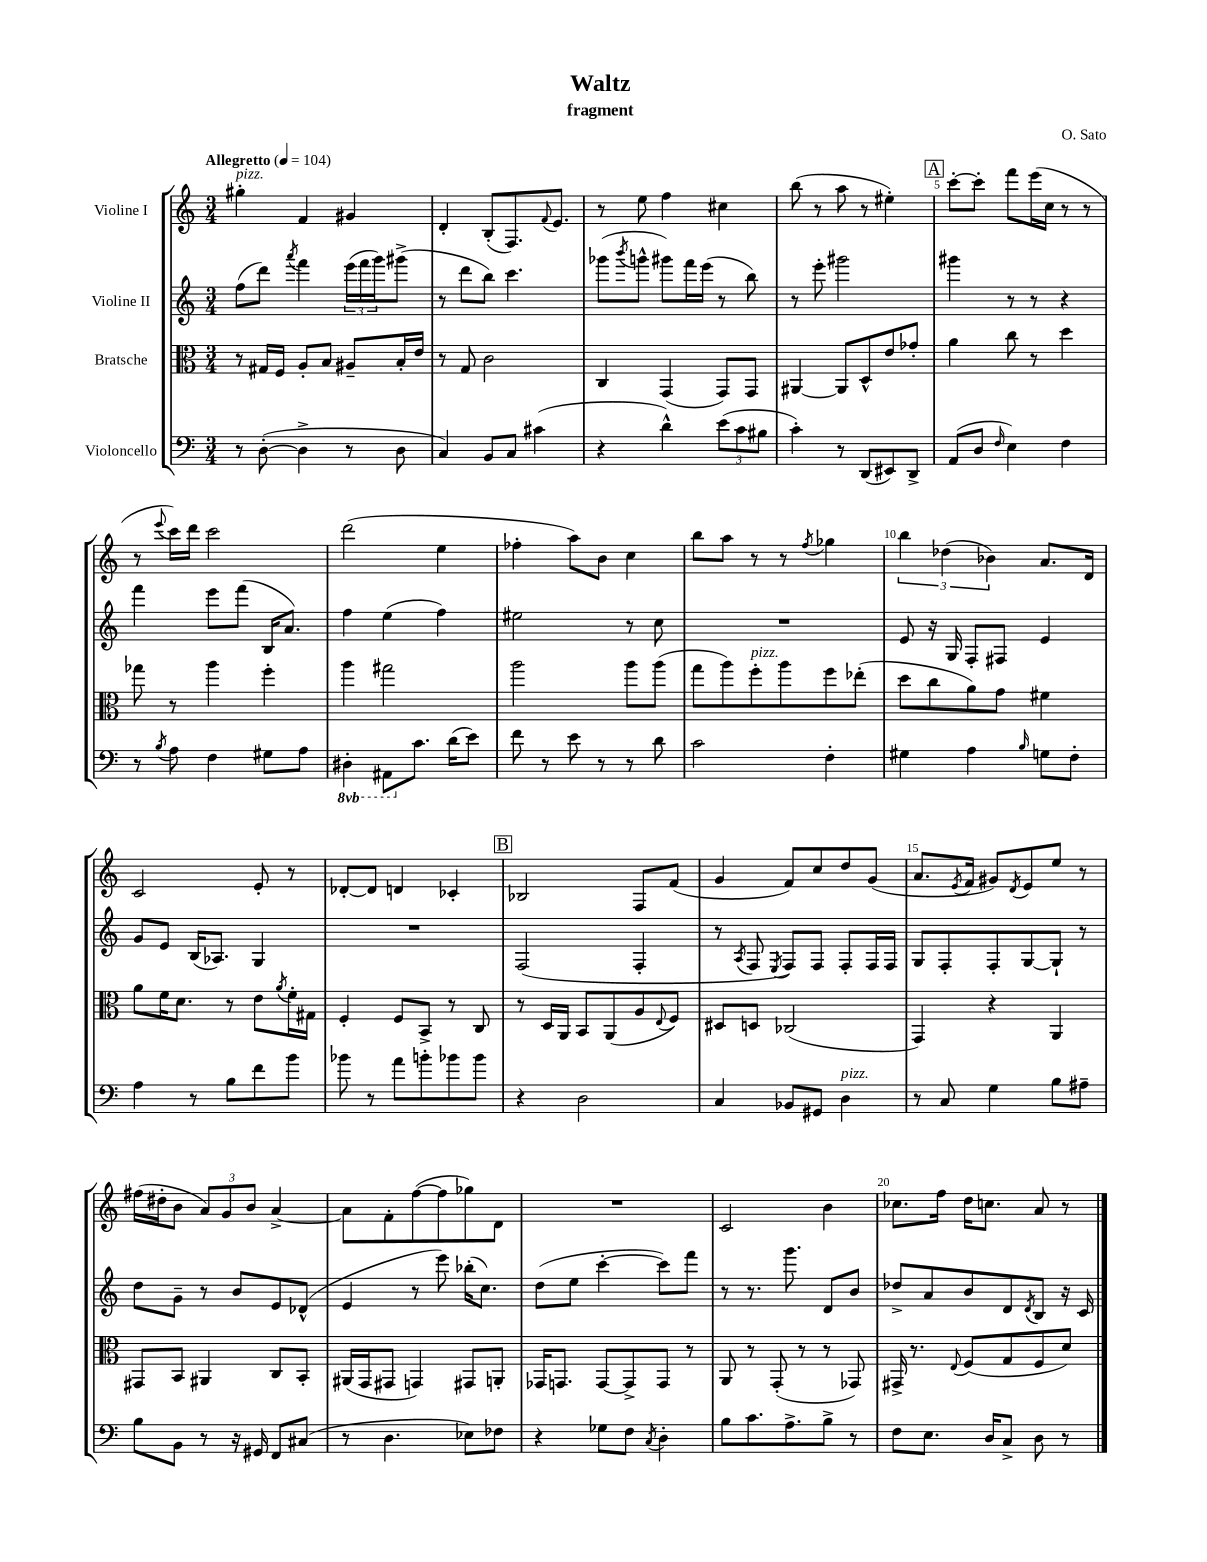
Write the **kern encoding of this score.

**kern	**kern	**kern	**kern
*staff4	*staff3	*staff2	*staff1
*clefF4	*clefC3	*clefG2	*clefG2
*k[]	*k[]	*k[]	*k[]
*M3/4	*M3/4	*M3/4	*M3/4
*MM104	*MM104	*MM104	*MM104
8r	8r	(8ff\L	4gg#'\
([8D'\	16G#/LL	8ddd\J)	.
.	16F/JJ	.	.
.	.	8qaaa/	.
4D^\]	8A'/L	4fff\	4f/
.	8B/J	.	.
8r	8A#~/L	(24eee\LL	4g#/
.	.	24fff\	.
.	.	24ggg\J)	.
8D\	16B'/L	(8ggg#^\J	.
.	16e/JJ	.	.
=	=	=	=
4C/)	8r	8r	4d'/
.	8G/	8ddd\L	.
8BB/L	2c\	8bb\J)	(8B'/L
8C/J	.	4.ccc\	8.F/)
(4c#\	.	.	.
.	.	.	8qqf/
.	.	.	8.e/J
=	=	=	=
4r	4C/	(8ggg-\L	8r
.	.	8qbbb/	.
.	.	8ggg^^\J	8ee\
4d^^\)	(4GG/	8ggg#\L)	4ff\
.	.	16fff\L	.
.	.	(16eee\JJ	.
(12e\L	8GG/L)	8r	4cc#\
12c\	.	.	.
.	8GG/J	8bb\)	.
12B#\J	.	.	.
=	=	=	=
4c'\)	[4AA#/	8r	(8bb\
.	.	8eee'\	8r
8r	8AA#/]L	2ggg#\	8aa\
(8DD/L	8D^^/	.	8r
8EE#/)	8e/	.	4ee#'\)
8DD^/J	8g-'/J	.	.
=	=	=	=
(8AA/L	4a\	4ggg#\	[8ccc'\L
8D/J	.	.	8ccc'\]J
16qqF/	.	.	.
4E\)	8cc\	8r	8fff\L
.	8r	8r	(16eee\L
.	.	.	16cc\JJ
4F\	4dd\	4r	8r
.	.	.	8r
=	=	=	=
8r	8gg-\	4fff\	8r
8qB/	.	.	8qqeee/
8A\	8r	.	16ccc\LL)
.	.	.	16ddd\JJ
4F\	4aa\	8eee\L	2ccc\
.	.	(8fff\J	.
8G#\L	4ff'\	16B/LK	.
.	.	8.a/J)	.
8A\J	.	.	.
=	=	=	=
4DD#'\	4aa\	4ff\	(2ddd\
8AAA#\L	2gg#\	(4ee\	.
8.c\J	.	.	.
.	.	4ff\)	4ee\
(16d\LK	.	.	.
8e\J)	.	.	.
=	=	=	=
8f\	2aa\	2ee#\	4ff-'\
8r	.	.	.
8e\	.	.	8aa\L)
8r	.	.	8b\J
8r	8aa\L	8r	4cc\
8d\	(8aa\J	8cc\	.
=	=	=	=
2c\	8gg\L	2.r	8bb\L
.	8aa\)	.	8aa\J
.	8ff'\	.	8r
.	8aa\	.	8r
.	.	.	8qff/
4F'\	8ff\	.	4gg-\
.	(8ee-'\J	.	.
=	=	=	=
4G#\	8dd\L	8e/	6bb\
.	8cc\	16r	.
.	.	.	(6dd-\
.	.	16G/	.
4A\	8a\)	8F'/L	.
.	.	.	6b-\)
.	8g\J	8F#/J	.
16qqB/	.	.	.
8G\L	4f#\	4e/	8.a/L
8F'\J	.	.	.
.	.	.	16d/Jk
=	=	=	=
4A\	8a\L	8g/L	2c/
.	16f\K	8e/J	.
.	8.d\J	.	.
8r	.	(16B/LK	.
.	.	8.A-/J)	.
8B\L	8r	.	.
8f\	8e\L	4G/	8e'/
.	8qa/	.	.
8b\J	16f'\L	.	8r
.	16G#\JJ	.	.
=	=	=	=
8b-\	4F'/	2.r	[8d-'/L
8r	.	.	8d-/]J
8a\L	8F/L	.	4d/
8b'\	8BB^/J	.	.
8b-\	8r	.	4c-'/
8b-\J	8C/	.	.
=	=	=	=
4r	8r	(2F/	2B-/
.	16D/LL	.	.
.	16AA/JJ	.	.
2D\	8BB/L	.	.
.	(8AA/	.	.
.	8A/	4F'/	8F/L
.	8qqE/	.	.
.	8F/J)	.	(8f/J
=	=	=	=
4C/	8D#/L	8r	4g/
.	.	8qA/	.
.	8D/J	8F/	.
.	.	8qE/	.
8BB-/L	(2C-/	8F/L)	8f/L)
8GG#/J	.	8F/J	8cc/
4D\	.	8F'/L	8dd/
.	.	16F/L	(8g/J
.	.	16F/JJ	.
=	=	=	=
8r	4GG/)	8G/L	8.a/L
8C/	.	8F'/	.
.	.	.	8qe/
.	.	.	16f/Jk
4G\	4r	8F'/	8g#/L)
.	.	.	8qd/
.	.	[8G/	8e/
8B\L	4AA/	8G`/]J	8ee/J
8A#~\J	.	8r	8r
=	=	=	=
8B\L	8GG#/L	8dd\L	(16ff#\LL
.	.	.	16dd#'\J
8BB\J	8BB/J	8g~\J	8b\J
8r	4AA#/	8r	12a/L)
.	.	.	12g/
16r	.	8b/L	.
.	.	.	12b/J
16GG#/	.	.	.
8FF/L	8C/L	8e/	[4a^/
(8C#/J	8BB'/J	(8d-^^/J	.
=	=	=	=
8r	(16AA#/LL	4e/	8a\]L
.	16GG/J	.	.
4.D\	8GG#/J	.	8f'\
.	4GG/)	8r	([8ff\
.	.	8eee\)	8ff\]
8E-\L)	8GG#/L	(16bb-'\LK	8gg-\)
.	.	8.cc\J)	.
8F-\J	8AA'/J	.	8d\J
=	=	=	=
4r	16GG-/LK	(8dd\L	2.r
.	8.GG/J	.	.
.	.	8ee\J	.
8G-\L	[8GG/L	[4ccc'\	.
8F\J	8GG^/]	.	.
8qC/	.	.	.
4D'\	8GG/J	8ccc\]L)	.
.	8r	8fff\J	.
=	=	=	=
8B\L	8AA/	8r	2c/
8.c\	8r	8.r	.
.	(8GG'/	.	.
8.A^\	.	8.ggg\	.
.	8r	.	.
8B^\J	8r	8d/L	4b\
8r	8GG-/)	8b/J	.
=	=	=	=
8F\L	16GG#^/	8dd-^/L	8.cc-\L
.	8.r	.	.
8.E\J	.	8a/	.
.	.	.	16ff\Jk
.	8qqE/	.	.
.	(8F/L	8b/	16dd\LK
16D/LK	.	.	8.cc\J
8C^/J	8G/	8d/	.
.	.	8qd/	.
8D\	8F/	8B/J	8a/
8r	8d/J)	16r	8r
.	.	16c/	.
==	==	==	==
*-	*-	*-	*-
